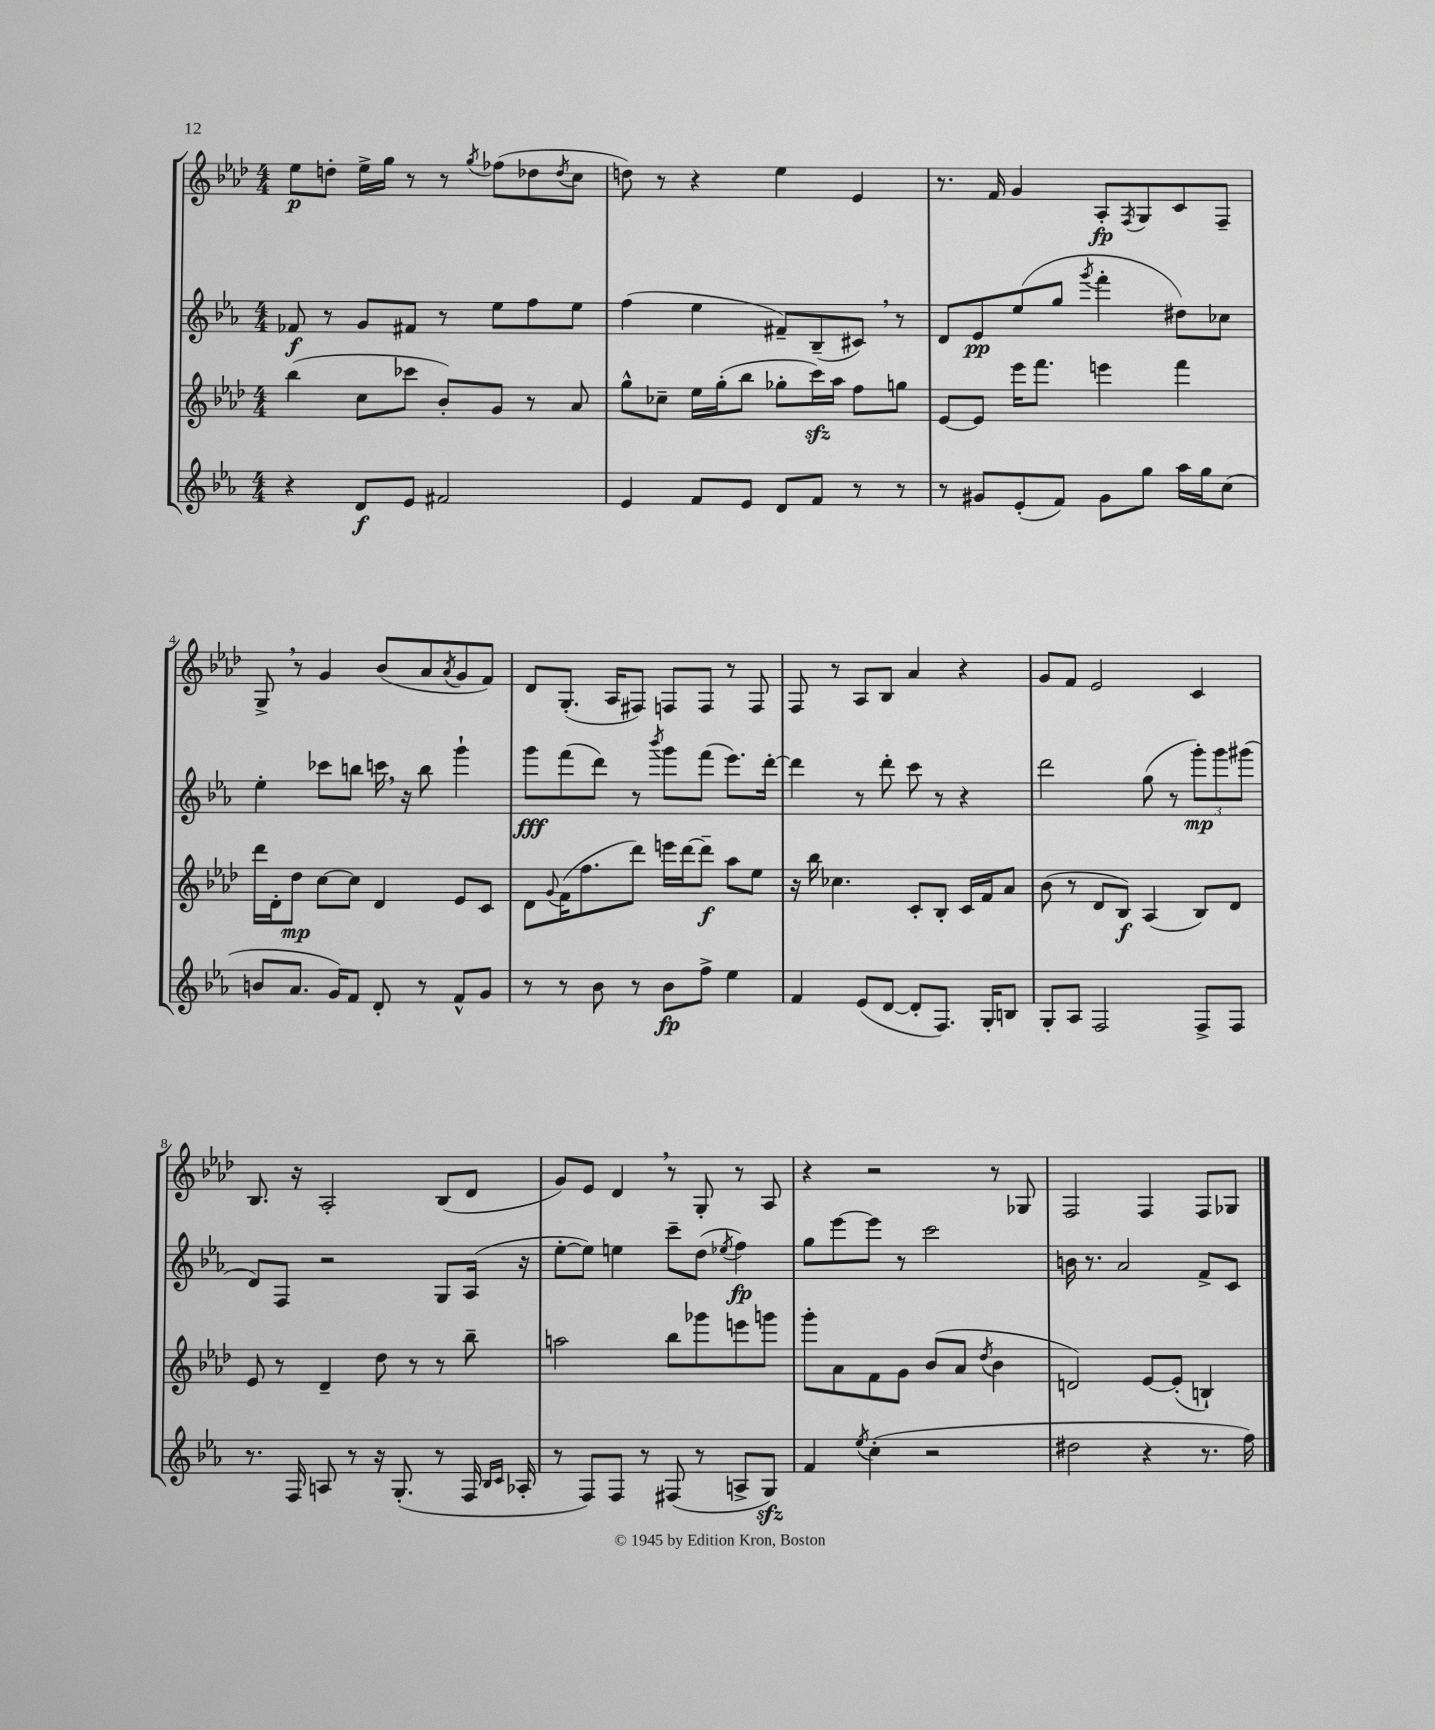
<<
\new StaffGroup <<
\new Staff = "s0" {
    \clef treble \key aes \major \numericTimeSignature \time 4/4
    ees''8\p d''8-. ees''16-> g''16 r8 r8 \acciaccatura { g''8 } fes''8( des''8 \acciaccatura { des''8 } c''8 |
    d''8) r8 r4 ees''4 ees'4 |
    r8. f'16 g'4 aes8-.\fp \acciaccatura { f8 } g8 c'8 f8-- |
    g8-> \breathe r8 g'4 bes'8( aes'8 \acciaccatura { aes'8 } g'8 f'8) |
    des'8 g8.-.( aes16 fis8) f8 f8 r8 f8 |
    f8 r8 aes8 bes8 aes'4 r4 |
    g'8 f'8 ees'2 c'4 |
    bes8. r16 aes2-. bes8( des'8 |
    g'8) ees'8 des'4 \breathe r8 g8-. r8 aes8 |
    r4 r2 r8 ges8 |
    f2 f4 f8 ges8 \bar "|." |
}
\new Staff = "s1" {
    \clef treble \key ees \major \numericTimeSignature \time 4/4
    fes'8\f r8 g'8 fis'8 r8 ees''8 f''8 ees''8 |
    f''4( ees''4 fis'8--) bes8--( cis'8) \breathe r8 |
    d'8 ees'8\pp ees''8( g''8 \acciaccatura { g'''8 } f'''4-. dis''8) ces''8 |
    ees''4-. ces'''8 b''8 c'''16 \breathe r16 b''8 g'''4-! |
    g'''8\fff f'''8( d'''8) r8 \acciaccatura { bes'''8 } g'''8 f'''8( ees'''8.) d'''16~-. |
    d'''4 r8 d'''8-. c'''8 r8 r4 |
    d'''2 g''8( r8 \tuplet 3/2 { g'''8-.\mp) g'''8 gis'''8( } |
    d'8) f8 r2 g8 aes16( r16 |
    ees''8~-. ees''8) e''4 c'''8-- d''8( \acciaccatura { ees''8 } f''4\fp) |
    g''8 ees'''8~ ees'''8 r8 c'''2 |
    b'16 r8. aes'2 f'8-> c'8 \bar "|." |
}
\new Staff = "s2" {
    \clef treble \key aes \major \numericTimeSignature \time 4/4
    bes''4( c''8 ces'''8 bes'8-.) g'8 r8 aes'8 |
    g''8-^ ces''8-- ees''16 g''16-.( bes''8 ges''8-. c'''16\sfz) aes''16 f''8 g''8 |
    ees'8~ ees'8 ees'''16 f'''8. e'''4 f'''4 |
    des'''16 des'16-. des''8\mp c''8~ c''8 des'4 ees'8 c'8 |
    des'8 \appoggiatura { g'8 } f'16( f''8. des'''8) e'''16 des'''16~ des'''8--\f aes''8 ees''8 |
    r16 bes''16 ces''4. c'8-. bes8-. c'16 f'16 aes'8 |
    bes'8( r8 des'8 bes8\f) aes4( bes8) des'8 |
    ees'8 r8 des'4-- des''8 r8 r8 bes''8-- |
    a''2 bes''8 ges'''8 e'''8 g'''8 |
    g'''8-. aes'8 f'8 g'8 bes'8( aes'8 \acciaccatura { des''8 } bes'4 |
    d'2) ees'8~ ees'8-.( b4-!) \bar "|." |
}
\new Staff = "s3" {
    \clef treble \key ees \major \numericTimeSignature \time 4/4
    r4 d'8\f ees'8 fis'2 |
    ees'4 f'8 ees'8 d'8 f'8 r8 r8 |
    r8 gis'8 ees'8-.( f'8) gis'8 g''8 aes''16 g''16 c''8( |
    b'8 aes'8. g'16) f'8 d'8-. r8 f'8-^ g'8 |
    r8 r8 bes'8 r8 bes'8\fp f''8-> ees''4 |
    f'4 ees'8( d'8~ d'8-. f8.) g16-. b8 |
    g8-. aes8 f2 f8-> f8 |
    r8. f16 a8 r8 r16 g8.-.( r8 f16 \grace { bes16 c'16 } aes16-. |
    r8 f8) f8 r8 fis8( r8 a8-> g8\sfz) |
    f'4 \acciaccatura { ees''8 } c''4-.( r2 |
    dis''2 r4 r8. f''16) \bar "|." |
}
>>
>>
